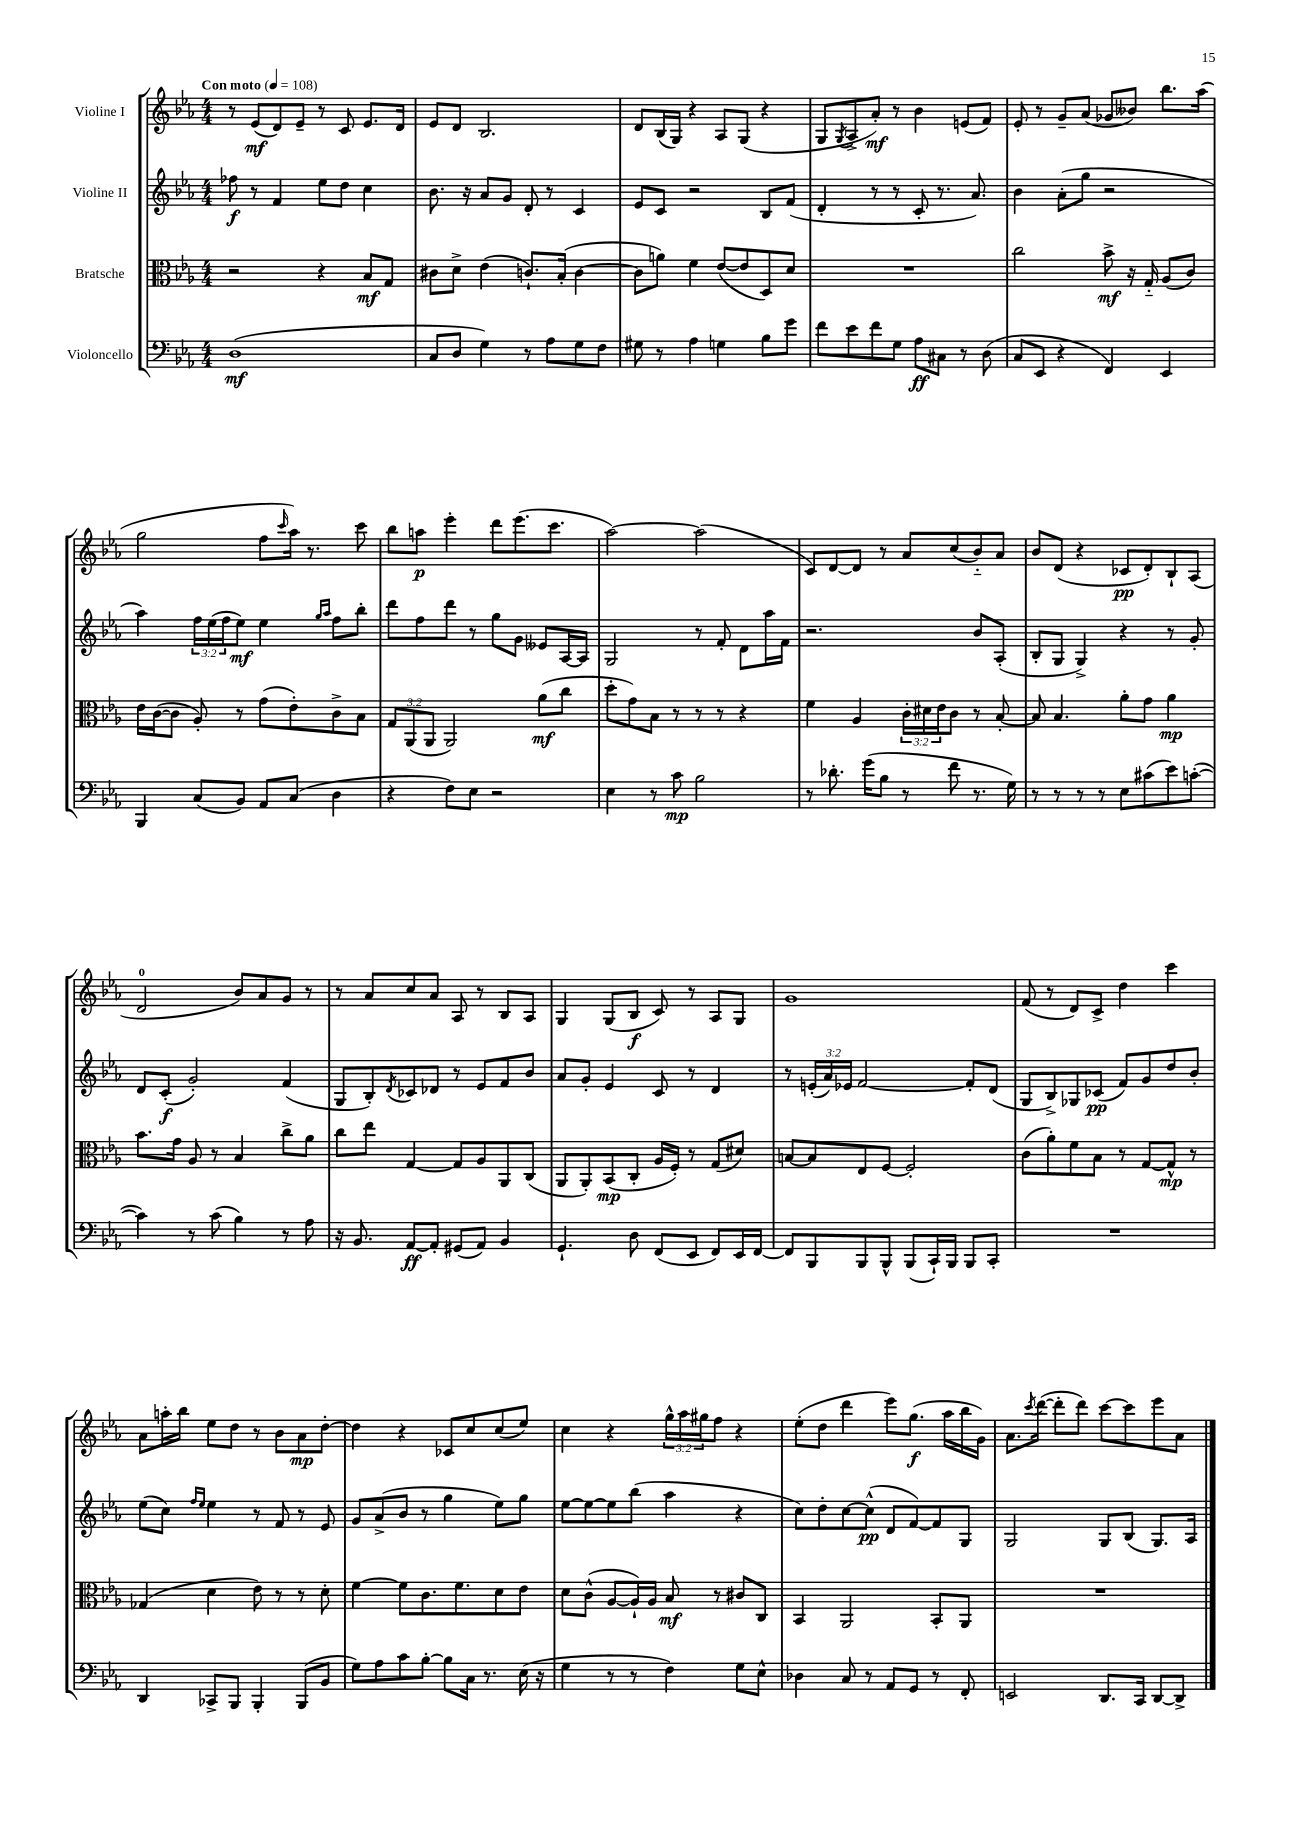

**kern	**dynam	**kern	**dynam	**kern	**dynam	**kern	**dynam
*part4	*part4	*part3	*part3	*part2	*part2	*part1	*part1
*staff4	*staff4	*staff3	*staff3	*staff2	*staff2	*staff1	*staff1
*I"Violoncello	*	*I"Bratsche	*	*I"Violine II	*	*I"Violine I	*
*clefF4	*	*clefC3	*	*clefG2	*	*clefG2	*
*k[b-e-a-]	*	*k[b-e-a-]	*	*k[b-e-a-]	*	*k[b-e-a-]	*
*M4/4	*	*M4/4	*	*M4/4	*	*M4/4	*
*MM108	*	*MM108	*	*MM108	*	*MM108	*
=1	=1	=1	=1	=1	=1	=1	=1
!	!	!	!	!	!	!LO:TX:a:B:t=Con moto	!
(1D	mf	2r	.	8ff-X\	f	8r	.
.	.	.	.	8r	.	(8e-/L	mf
.	.	.	.	4f/	.	8d/)	.
.	.	.	.	.	.	8e-~/J	.
.	.	4r	.	8ee-\L	.	8r	.
.	.	.	.	8dd\J	.	8c/	.
.	.	8B-/L	mf	4cc\	.	8.e-/L	.
.	.	8G/J	.	.	.	.	.
.	.	.	.	.	.	16d/Jk	.
=2	=2	=2	=2	=2	=2	=2	=2
8C/L	.	8c#X\L	.	8.b-\	.	8e-/L	.
8D/J	.	8d^\J	.	.	.	8d/J	.
.	.	.	.	16r	.	.	.
4G\)	.	(4e-\	.	8a-/L	.	2.B-/	.
.	.	.	.	8g/J	.	.	.
8r	.	8.cn`/L)	.	8d'/	.	.	.
8A-\L	.	.	.	8r	.	.	.
.	.	(16B-'/Jk	.	.	.	.	.
8G\	.	[4c\	.	4c/	.	.	.
8F\J	.	.	.	.	.	.	.
=3	=3	=3	=3	=3	=3	=3	=3
8G#X\	.	8c\L]	.	8e-/L	.	8d/L	.
8r	.	8an\J)	.	8c/J	.	(16B-/L	.
.	.	.	.	.	.	16G/JJ)	.
4A-\	.	4f\	.	2r	.	4r	.
4Gn\	.	([8e-/L	.	.	.	8A-/L	.
.	.	8e-/]	.	.	.	(8G/J	.
8B-\L	.	8D/)	.	8B-/L	.	4r	.
8g\J	.	8d/J	.	(8f/J	.	.	.
=4	=4	=4	=4	=4	=4	=4	=4
8f\L	.	1r	.	4d'/	.	8G/L	.
.	.	.	.	.	.	8qG/	.
8e-\	.	.	.	.	.	8A-^/	.
8f\	.	.	.	8r	.	8a-'/J)	mf
8G\J	.	.	.	8r	.	8r	.
8A-\L	ff	.	.	8c'/	.	4b-\	.
8C#X\J	.	.	.	8.r	.	.	.
8r	.	.	.	.	.	(8en/L	.
.	.	.	.	8.a-/)	.	.	.
(8D\	.	.	.	.	.	8f/J)	.
=5	=5	=5	=5	=5	=5	=5	=5
8C/L	.	2cc\	.	4b-\	.	8e-'/	.
8EE-/J	.	.	.	.	.	8r	.
4r	.	.	.	(8a-'\L	.	8g~/L	.
.	.	.	.	8gg\J	.	(8a-/J	.
4FF/)	.	8b-^\	mf	2r	.	8g-X/L	.
.	.	16r	.	.	.	8b--X/J)	.
.	.	16G/	.	.	.	.	.
4EE-/	.	(8A-/L	.	.	.	8.bb-\L	.
.	.	8c/J)	.	.	.	.	.
.	.	.	.	.	.	(16aa-\Jk	.
!!LO:LB:g=z
=6	=6	=6	=6	=6	=6	=6	=6
4BBB-/	.	16e-\LL	.	4aa-\)	.	2gg\	.
.	.	([16c\J	.	.	.	.	.
.	.	8c\J]	.	.	.	.	.
(8C/L	.	8A-'/)	.	24ff\LL	.	.	.
.	.	.	.	(24ee-\	.	.	.
.	.	.	.	24ff\J	.	.	.
8BB-/J)	.	8r	.	8ee-\J)	mf	.	.
8AA-/L	.	(8g\L	.	4ee-\	.	8ff\L	.
.	.	.	.	.	.	16qqccc/	.
(8C/J	.	8e-'\)	.	.	.	16aa-\Jk)	.
.	.	.	.	.	.	8.r	.
.	.	.	.	16qqgg/LL	.	.	.
.	.	.	.	16qqaa-/JJ	.	.	.
4D\	.	8c^\	.	8ff\L	.	.	.
.	.	8B-\J	.	8bb-'\J	.	8ccc\	.
=7	=7	=7	=7	=7	=7	=7	=7
4r	.	12G/L	.	8ddd\L	.	8bb-\L	.
.	.	(12AA-/	.	.	.	.	.
.	.	.	.	8ff\	.	8aan\J	p
.	.	12AA-/J	.	.	.	.	.
8F\L)	.	2AA-/)	.	8ddd\J	.	4eee-'\	.
8E-\J	.	.	.	8r	.	.	.
2r	.	.	.	8gg\L	.	8ddd\L	.
.	.	.	.	8g\J	.	(8.eee-\	.
.	.	(8a-\L	mf	8e--X/L	.	.	.
.	.	.	.	.	.	8.ccc\J	.
.	.	8cc\J	.	[16A-/L	.	.	.
.	.	.	.	16A-/JJ]	.	.	.
=8	=8	=8	=8	=8	=8	=8	=8
4E-\	.	8dd'\L	.	2G/	.	[2aa-\)	.
.	.	8g\)	.	.	.	.	.
8r	.	8B-\J	.	.	.	.	.
8c\	mp	8r	.	.	.	.	.
2B-\	.	8r	.	8r	.	(2aa-\]	.
.	.	8r	.	8f'/	.	.	.
.	.	4r	.	8d\L	.	.	.
.	.	.	.	16aa-\L	.	.	.
.	.	.	.	16f\JJ	.	.	.
=9	=9	=9	=9	=9	=9	=9	=9
8r	.	4f\	.	2.r	.	8c/L)	.
8.d-X'\	.	.	.	.	.	[8d/	.
.	.	4A-/	.	.	.	8d/J]	.
(16g\KL	.	.	.	.	.	.	.
8B-\J	.	.	.	.	.	8r	.
8r	.	24c'\LL	.	.	.	8a-/L	.
.	.	24d#X\	.	.	.	.	.
.	.	24e-\J	.	.	.	.	.
8f\	.	8c\J	.	.	.	(8cc/	.
8.r	.	8r	.	8b-/L	.	8b-/)	.
.	.	[8B-'/	.	(8A-'/J	.	8a-/J	.
16G\)	.	.	.	.	.	.	.
=10	=10	=10	=10	=10	=10	=10	=10
8r	.	8B-/]	.	8B-'/L	.	8b-/L	.
8r	.	4.B-/	.	8G/J	.	(8d/J	.
8r	.	.	.	4G^/)	.	4r	.
8r	.	.	.	.	.	.	.
8E-\L	.	8a-'\L	.	4r	.	8c-X/L	pp
(8c#X\	.	8g\J	.	.	.	8d'/)	.
8e-\)	.	4a-\	mp	8r	.	8B-`/	.
([8cn'\J	.	.	.	8g'/	.	(8A-/J	.
!!LO:LB:g=z
=11	=11	=11	=11	=11	=11	=11	=11
4c\])	.	8.b-\L	.	8d/L	.	2d/	.
.	.	.	.	(8c'/J	f	.	.
.	.	16g\Jk	.	.	.	.	.
8r	.	8A-/	.	2g'/)	.	.	.
(8c\	.	8r	.	.	.	.	.
4B-\)	.	4B-/	.	.	.	8b-/L)	.
.	.	.	.	.	.	8a-/	.
8r	.	8cc^\L	.	(4f/	.	8g/J	.
8A-\	.	8a-\J	.	.	.	8r	.
=12	=12	=12	=12	=12	=12	=12	=12
16r	.	8cc\L	.	8G/L	.	8r	.
8.BB-/	.	.	.	.	.	.	.
.	.	8ee-\J	.	8B-'/)	.	8a-/L	.
.	.	.	.	8qd/	.	.	.
[8AA-/L	ff	[4G/	.	8c-X/	.	8cc/	.
8AA-'/J]	.	.	.	8d-X/J	.	8a-/J	.
(8GG#X/L	.	8G/L]	.	8r	.	8A-/	.
8AA-/J)	.	8A-/	.	8e-/L	.	8r	.
4BB-/	.	8AA-/	.	8f/	.	8B-/L	.
.	.	(8C/J	.	8b-/J	.	8A-/J	.
=13	=13	=13	=13	=13	=13	=13	=13
4.GG`/	.	8AA-/L	.	8a-/L	.	4G/	.
.	.	8AA-'/)	.	8g'/J	.	.	.
.	.	(8BB-/	mp	4e-/	.	(8G/L	.
8D\	.	8C'/J	.	.	.	8B-/J	f
(8FF/L	.	16A-/LL	.	8c/	.	8c/)	.
.	.	16F'/JJ)	.	.	.	.	.
8EE-/J	.	8r	.	8r	.	8r	.
8FF/L)	.	(8G/L	.	4d/	.	8A-/L	.
16EE-/L	.	8d#X/J)	.	.	.	8G/J	.
[16FF/JJ	.	.	.	.	.	.	.
=14	=14	=14	=14	=14	=14	=14	=14
8FF/L]	.	[8Bn/L	.	8r	.	1g	.
8BBB-/	.	8B/]	.	(24en'/LL	.	.	.
.	.	.	.	24a-/)	.	.	.
.	.	.	.	24e-X/JJ	.	.	.
8BBB-/	.	8E-/	.	[2f/	.	.	.
8BBB-^^/J	.	[8F/J	.	.	.	.	.
(8BBB-/L	.	2F'/]	.	.	.	.	.
16CC`/L)	.	.	.	.	.	.	.
16BBB-/JJ	.	.	.	.	.	.	.
8BBB-/L	.	.	.	8f'/L]	.	.	.
8CC'/J	.	.	.	(8d/J	.	.	.
=15	=15	=15	=15	=15	=15	=15	=15
1r	.	(8c\L	.	8G/L	.	(8f/	.
.	.	8a-'\)	.	8B-^/)	.	8r	.
.	.	8f\	.	8G-X/	.	8d/L)	.
.	.	8B-\J	.	(8c-X/J	pp	8c^/J	.
.	.	8r	.	8f/L)	.	4dd\	.
.	.	[8G/L	.	8g/	.	.	.
.	.	8G^^/J]	mp	8dd/	.	4ccc\	.
.	.	8r	.	8b-'/J	.	.	.
!!LO:LB:g=z
=16	=16	=16	=16	=16	=16	=16	=16
4DD/	.	(4G-X/	.	(8ee-\L	.	8a-\L	.
.	.	.	.	8cc\J)	.	16aan'\L	.
.	.	.	.	.	.	16bb-\JJ	.
.	.	.	.	16qqff/LL	.	.	.
.	.	.	.	16qqee-/JJ	.	.	.
8CC-X^/L	.	4d\	.	4ee-\	.	8ee-\L	.
8BBB-/J	.	.	.	.	.	8dd\J	.
4BBB-'/	.	8e-\)	.	8r	.	8r	.
.	.	8r	.	8f/	.	8b-\L	.
(8BBB-/L	.	8r	.	8r	.	8a-\	mp
8BB-/J	.	8d'\	.	8e-/	.	[8dd'\J	.
=17	=17	=17	=17	=17	=17	=17	=17
8G\L)	.	[4f\	.	8g/L	.	4dd\]	.
8A-\	.	.	.	(8a-^/	.	.	.
8c\	.	8f\L]	.	8b-/J	.	4r	.
[8B-'\J	.	8.c\	.	8r	.	.	.
8B-\L]	.	.	.	4gg\	.	8c-X/L	.
.	.	8.f\	.	.	.	.	.
16C\Jk	.	.	.	.	.	8cc/	.
8.r	.	.	.	.	.	.	.
.	.	8d\	.	8ee-\L)	.	(8cc/	.
(16E-\	.	8e-\J	.	8gg\J	.	8ee-/J)	.
16r	.	.	.	.	.	.	.
=18	=18	=18	=18	=18	=18	=18	=18
4G\	.	8d\L	.	[8ee-\L	.	4cc\	.
.	.	(8c^^\J	.	8ee-\_	.	.	.
8r	.	[8A-/L	.	8ee-\]	.	4r	.
8r	.	16A-`/L])	.	(8bb-\J	.	.	.
.	.	16A-/JJ	.	.	.	.	.
4F\)	.	8B-/	mf	4aa-\	.	24gg^^\LL	.
.	.	.	.	.	.	24aa-\	.
.	.	.	.	.	.	24gg#X\J	.
.	.	8r	.	.	.	8ff\J	.
8G\L	.	8c#X/L	.	4r	.	4r	.
8E-^^\J	.	8C/J	.	.	.	.	.
=19	=19	=19	=19	=19	=19	=19	=19
4D-X\	.	4BB-/	.	8cc\L)	.	(8ee-'\L	.
.	.	.	.	8dd'\	.	8dd\J	.
8C/	.	2AA-/	.	[8cc\	.	4ddd\	.
8r	.	.	.	(8cc^^\J]	pp	.	.
8AA-/L	.	.	.	8d/L	.	8eee-\L)	.
8GG/J	.	.	.	[8f/)	.	(8.gg\J	f
8r	.	8BB-'/L	.	8f/]	.	.	.
.	.	.	.	.	.	16aa-\LL	.
8FF'/	.	8AA-/J	.	8G/J	.	16bb-\	.
.	.	.	.	.	.	16g\JJ)	.
=20	=20	=20	=20	=20	=20	=20	=20
2EEn/	.	1r	.	2G/	.	8.a-\L	.
.	.	.	.	.	.	8qccc/	.
.	.	.	.	.	.	([16ddd\Jk	.
.	.	.	.	.	.	8ddd'\L]	.
.	.	.	.	.	.	8ddd\J)	.
8.DD/L	.	.	.	8G/L	.	[8ccc\L	.
.	.	.	.	(8B-/J	.	8ccc\]	.
16CC/Jk	.	.	.	.	.	.	.
[8DD/L	.	.	.	8.G/L)	.	8eee-\	.
8DD^/J]	.	.	.	.	.	8a-\J	.
.	.	.	.	16A-/Jk	.	.	.
==	==	==	==	==	==	==	==
*-	*-	*-	*-	*-	*-	*-	*-
